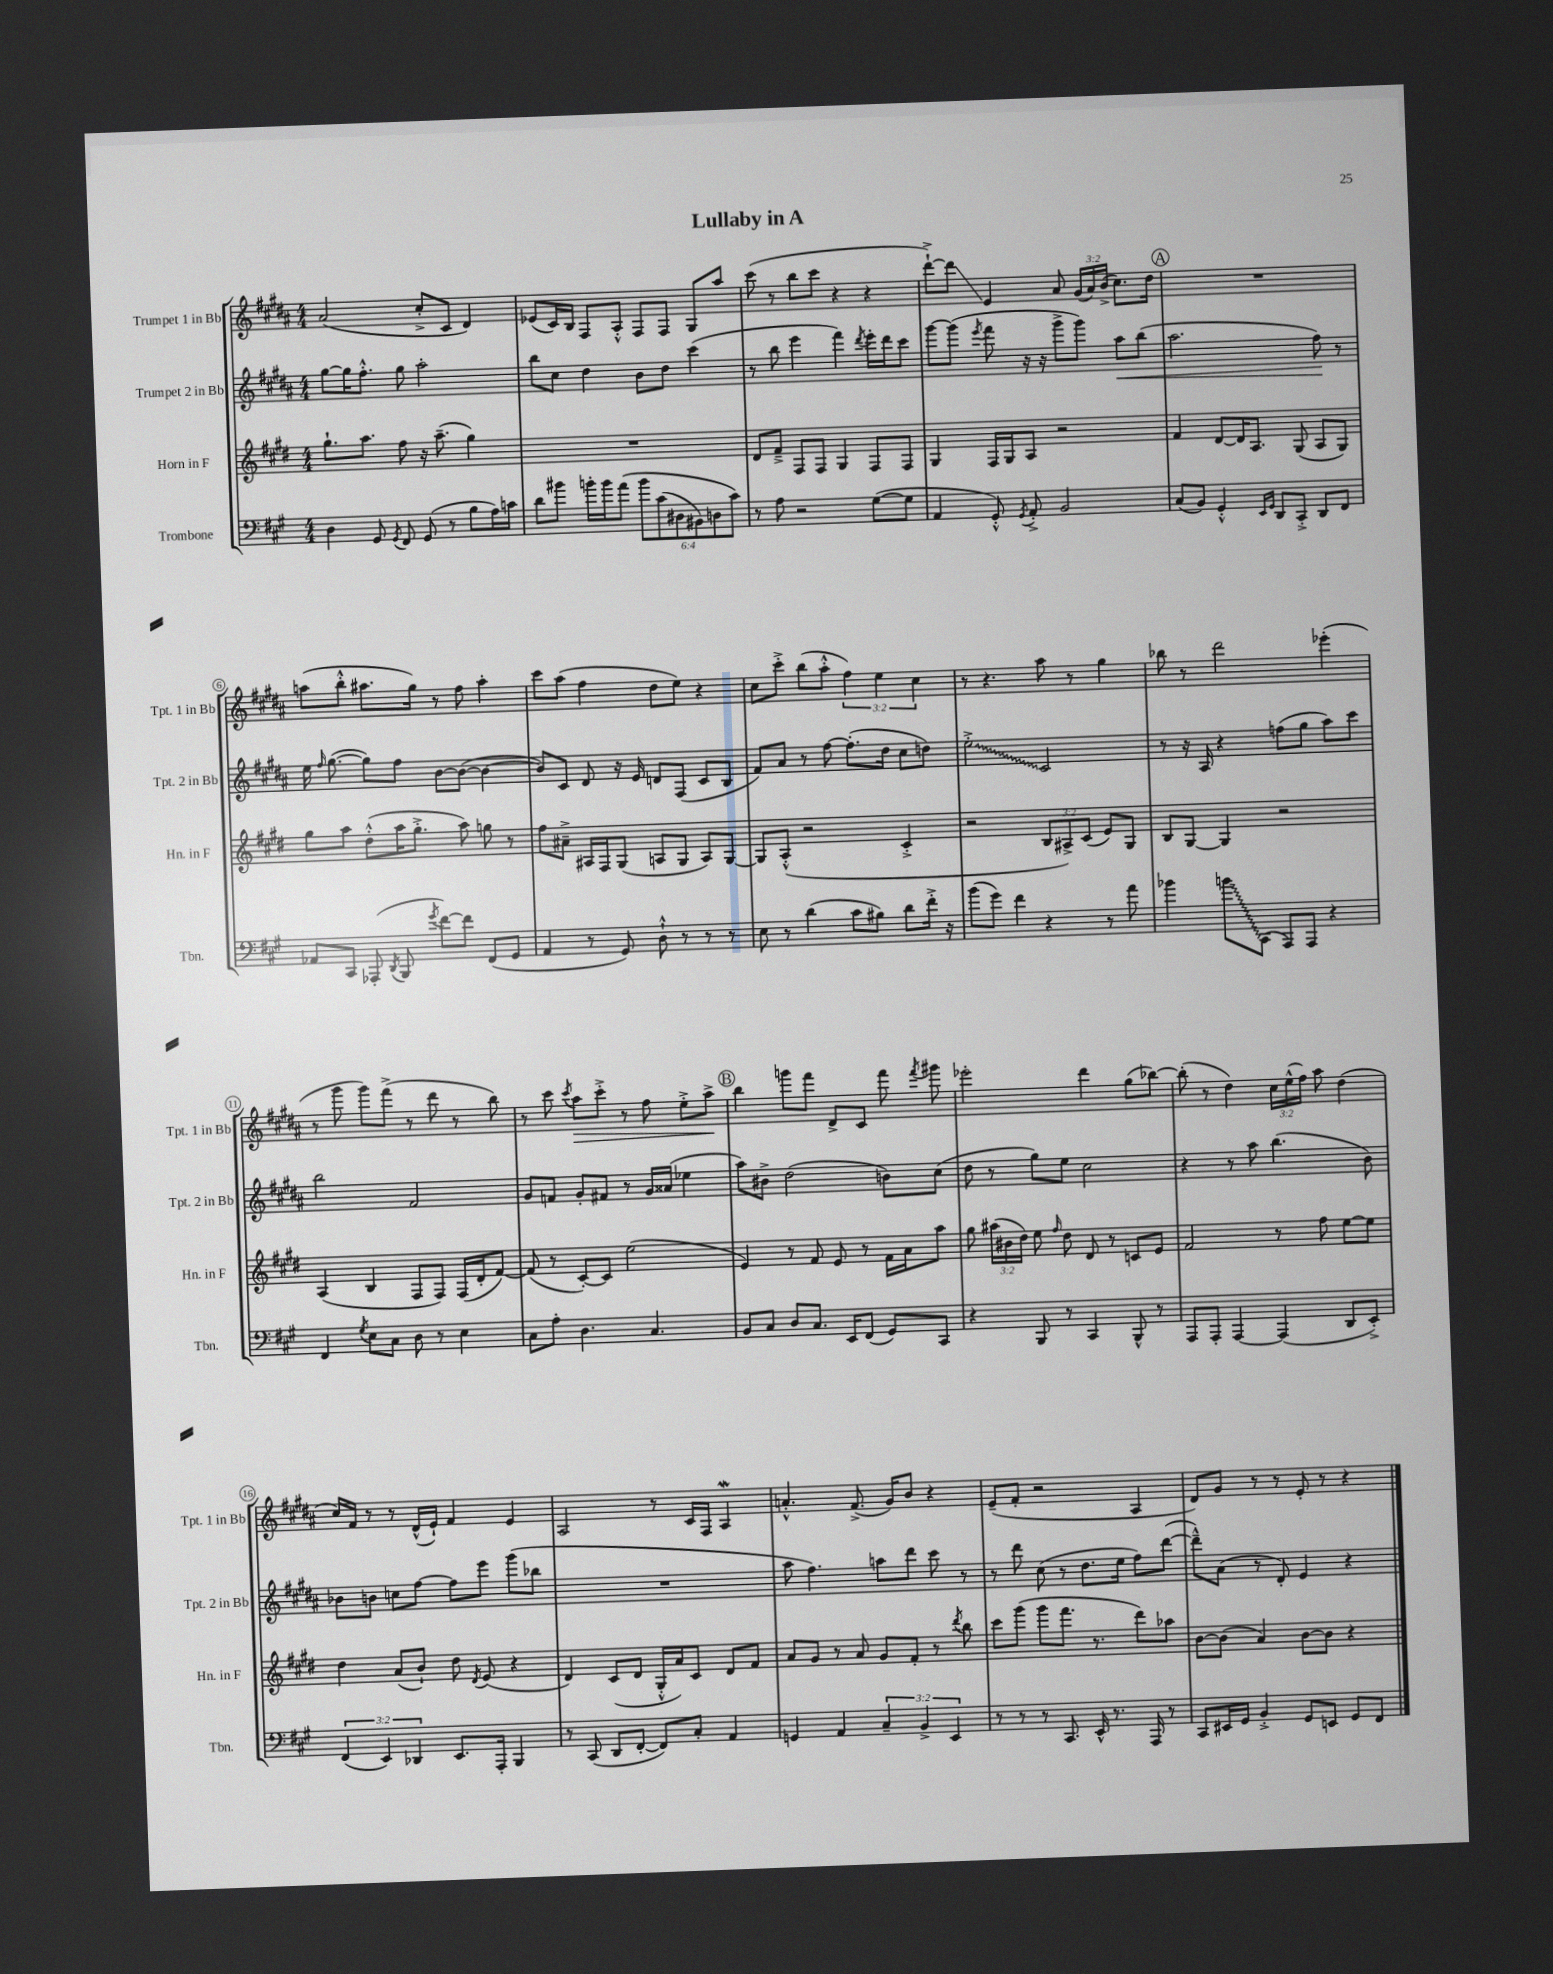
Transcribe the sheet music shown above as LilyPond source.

\header { title = "Lullaby in A" }
<<
\new StaffGroup <<
\new Staff = "s0" \with { instrumentName = "Trumpet 1 in Bb" shortInstrumentName = "Tpt. 1 in Bb" } {
    \clef treble \key b \major \numericTimeSignature \time 4/4 \override Staff.TupletNumber.text = #tuplet-number::calc-fraction-text
    \autoBeamOff ais'2( cis''8[-.-> cis'8] dis'4) |
    ees'8[( cis'16) b16] fis8[ ais8]-.-^ fis8[ fis8] gis8[ ais''8] |
    cis'''8( r8 b''8[ cis'''8] r4 r4 |
    dis'''8[~-!->) dis'''8]\glissando e'4 ais'8 \tuplet 3/2 { gis'16[( ais'16) b'16]->( } cis''8.[) dis''16] |
    \mark \markup { \circle "A" } R1 |
    a''8[( b''8]-.-^ ais''8.[ gis''16]) r8 fis''8 ais''4-. |
    cis'''8[ ais''8]( fis''4 dis''8[ e''8]) r4 |
    cis''8[ cis'''8]-.-> b''8[( ais''8]-.-^ \tuplet 3/2 { fis''4) e''4 cis''4 } |
    r8 r4. ais''8 r8 gis''4 |
    bes''8 r8 dis'''2 ees'''4-.( |
    r8 gis'''8 gis'''8[) fis'''8]->( r8 dis'''8 r8 b''8) |
    r8 cis'''8 \acciaccatura { cis'''8 } ais''8[\> cis'''8]-.-> r8 fis''8 e''8[-.-> ais''8]->\! |
    \mark \markup { \circle "B" } b''4 g'''8[ fis'''8] dis'8[-> cis'8] fis'''8 \acciaccatura { fis'''8 } gis'''8 |
    ees'''2-. dis'''4 gis''8[( bes''8]~) |
    bes''8-.( r8 dis''4) \tuplet 3/2 { cis''16[ e''16-^( fis''16]) } ais''8 dis''4( |
    cis''16[) fis'16] r8 r8 dis'16[-^( e'16]-!) fis'4 e'4 |
    ais2 r8 cis'16[ fis16] ais4\mordent |
    a'4.-.-^ fis'8.->( gis'16[) b'8] r4 |
    e'8[--( fis'8]-. r2 ais4 |
    dis'8[) gis'8] r8 r8 e'8-. r8 r4 \bar "|." |
}
\new Staff = "s1" \with { instrumentName = "Trumpet 2 in Bb" shortInstrumentName = "Tpt. 2 in Bb" } {
    \clef treble \key b \major \numericTimeSignature \time 4/4
    \autoBeamOff gis''8[~ gis''16 fis''8.]-.-^ gis''8 ais''2-. |
    b''8[ cis''8] dis''4 b'8[ dis''8] cis'''4( |
    r8 b''8 e'''4 fis'''4) \acciaccatura { dis'''8 } e'''16[-. dis'''16 cis'''8] |
    gis'''8[~ gis'''8]( \acciaccatura { e'''8 } fis'''8 r16 r16 gis'''8[-> gis'''8]) ais''8[\< b''8]( |
    \mark \markup { \circle "A" } ais''2. fis''8\!) r8 |
    e''16 \grace { fis''16 } gis''8.~( gis''8[) fis''8] b'8[~ b'8]~( b'4~ |
    b'8[) cis'8] dis'8 r16 e'16 d'8[ fis8]( cis'8[ b8] |
    fis'8[) ais'8] r8 fis''8~ fis''8.[-.( dis''16] cis''8[ d''8]) |
    \once \override Glissando.style = #'zigzag e''2-.->\glissando cis'2 |
    r8 r16 ais16 r4 f''8[( gis''8] ais''8[) cis'''8] |
    b''2 fis'2 |
    gis'8[ f'8] gis'8[-. fis'8] r8 gis'16[ aisis'16]( ees''4 |
    \mark \markup { \circle "B" } ais''8[) bis'8]-> dis''2( b'8[) cis''8]( |
    dis''8 r8 gis''8[) e''8] cis''2 |
    r4 r8 ais''8 b''4.( b'8) |
    bes'8[ b'8] c''8[ fis''8]~ fis''8[ e'''8] gis'''8[( bes''8] |
    R1 |
    ais''8 fis''4.) a''8[ dis'''8] cis'''8 r8 |
    r8 dis'''8 cis''8( r8 dis''8.[ e''16] fis''8[) dis'''8]~( |
    dis'''8[---^) ais'8]( r8 dis'8-.) e'4 r4 \bar "|." |
}
\new Staff = "s2" \with { instrumentName = "Horn in F" shortInstrumentName = "Hn. in F" } {
    \clef treble \key e \major \numericTimeSignature \time 4/4 \override Staff.TupletNumber.text = #tuplet-number::calc-fraction-text
    \autoBeamOff gis''8.[-! a''8.] fis''8 r16 a''8.--( gis''4) |
    R1 |
    dis'8[ fis'8]---> fis8[ fis8] gis4 fis8[ fis8] |
    gis4 fis16[ gis16 a8] r2 |
    \mark \markup { \circle "A" } fis'4 dis'8[~ dis'16 a8.] gis8( a8[ gis8]) |
    gis''8[ a''8] dis''8[-.-^( a''16 gis''8.]-.-> a''8) g''8 r8 |
    fis''8[ ais'8]---> ais16[ fis16 gis8]( a8[ gis8] a8[) gis8]~ |
    gis8[ a8]-.-^( r2 cis'4-.-> |
    r2 \tuplet 3/2 { b8[ ais8->) cis'8]( } e'8[) gis8] |
    b8[ gis8]~ gis4 r2 |
    a4( b4 fis8[ fis8]) fis16[( dis'16-. fis'8]~) |
    fis'8( r8 cis'8[~-.) cis'8] e''2( |
    \mark \markup { \circle "B" } e'4) r8 fis'8 e'8 r8 fis'16[ a'16 a''8] |
    gis''8 \tuplet 3/2 { ais''16[( bis'16 dis''16]) } e''8 \grace { fis''16 } dis''8 dis'8 r8 c'8[ e'8] |
    fis'2 r8 fis''8 e''8[~ e''8] |
    dis''4 a'8[( b'8]-!) dis''8 \acciaccatura { dis'8 } e'8( r4 |
    dis'4) cis'8[( dis'8] gis16[-.-^ a'16) cis'8] dis'8[ fis'8] |
    a'8[ gis'8] r8 a'8 gis'8[ fis'8]-. r8 \acciaccatura { dis'''8 } b''8 |
    cis'''8[ gis'''8]( gis'''8[ fis'''8.] r8. dis'''8[) aes''8] |
    b'8[~ b'8]( a'4) b'8[~ b'8] r4 \bar "|." |
}
\new Staff = "s3" \with { instrumentName = "Trombone" shortInstrumentName = "Tbn." } {
    \clef bass \key a \major \numericTimeSignature \time 4/4 \override Staff.TupletNumber.text = #tuplet-number::calc-fraction-text
    \autoBeamOff d4 gis,8 \acciaccatura { gis,8 } fis,8 gis,8( r8 b8[ a16) c'16] |
    d'8[ bis'8] b'16[-. b'16 a'8]\( \tuplet 6/4 { b'8[ cis'8( dis8 bis,8) d8 cis'8]\) } |
    r8 a8 r2 gis8[~( gis8] |
    a,4 gis,8-.-^) \acciaccatura { gis,8 } a,8-.-> b,2 |
    \mark \markup { \circle "A" } cis8[( b,8]) gis,4-.-^ \grace { e,16[ gis,16] } d,8[ cis,8]-.-> d,8[ fis,8] |
    aes,8[ cis,8] aes,,8-.( \acciaccatura { d,8 } b,,8 \acciaccatura { gis'8 } fis'8[~) fis'8] fis,8[( gis,8] |
    a,4 r8 gis,8) d8-!-^ r8 r8 r8 |
    e8 r8 d'4( cis'8[ bis8]) d'8[ fis'16]-.-> r16 |
    b'8[( gis'8]) fis'4 r4 r8 a'8 |
    bes'4 \once \override Glissando.style = #'zigzag b'8[\glissando cis,8]( a,,8[) a,,8] r4 |
    fis,4 \acciaccatura { gis8 } e8[ cis8] d8 r8 e4 |
    cis8[ a8]-. d4. cis4. |
    \mark \markup { \circle "B" } b,8[ cis8] d8[ cis8.] e,16[ fis,8]( gis,8[) cis,8] |
    r4 b,,8 r8 cis,4 b,,8-^ r8 |
    a,,8[ a,,8]-. a,,4~ a,,4( d,8[ e,8]-.->) |
    \tuplet 3/2 { fis,4( e,4) des,4 } e,8.[ a,,16]-. b,,4 |
    r8 cis,8( d,8[ fis,8]~-. fis,8[) cis8]-. a,4 |
    g,4 a,4 \tuplet 3/2 { cis4-- b,4-> e,4 } |
    r8 r8 r8 cis,8. e,16-^ r8. a,,16 r8 |
    cis,8[ eis,16 gis,16] b,4-.-> gis,8[ e,8] gis,8[ fis,8] \bar "|." |
}
>>
>>
\layout { \context { \Score \override BarNumber.stencil = #(make-stencil-circler 0.1 0.3 ly:text-interface::print) } }
